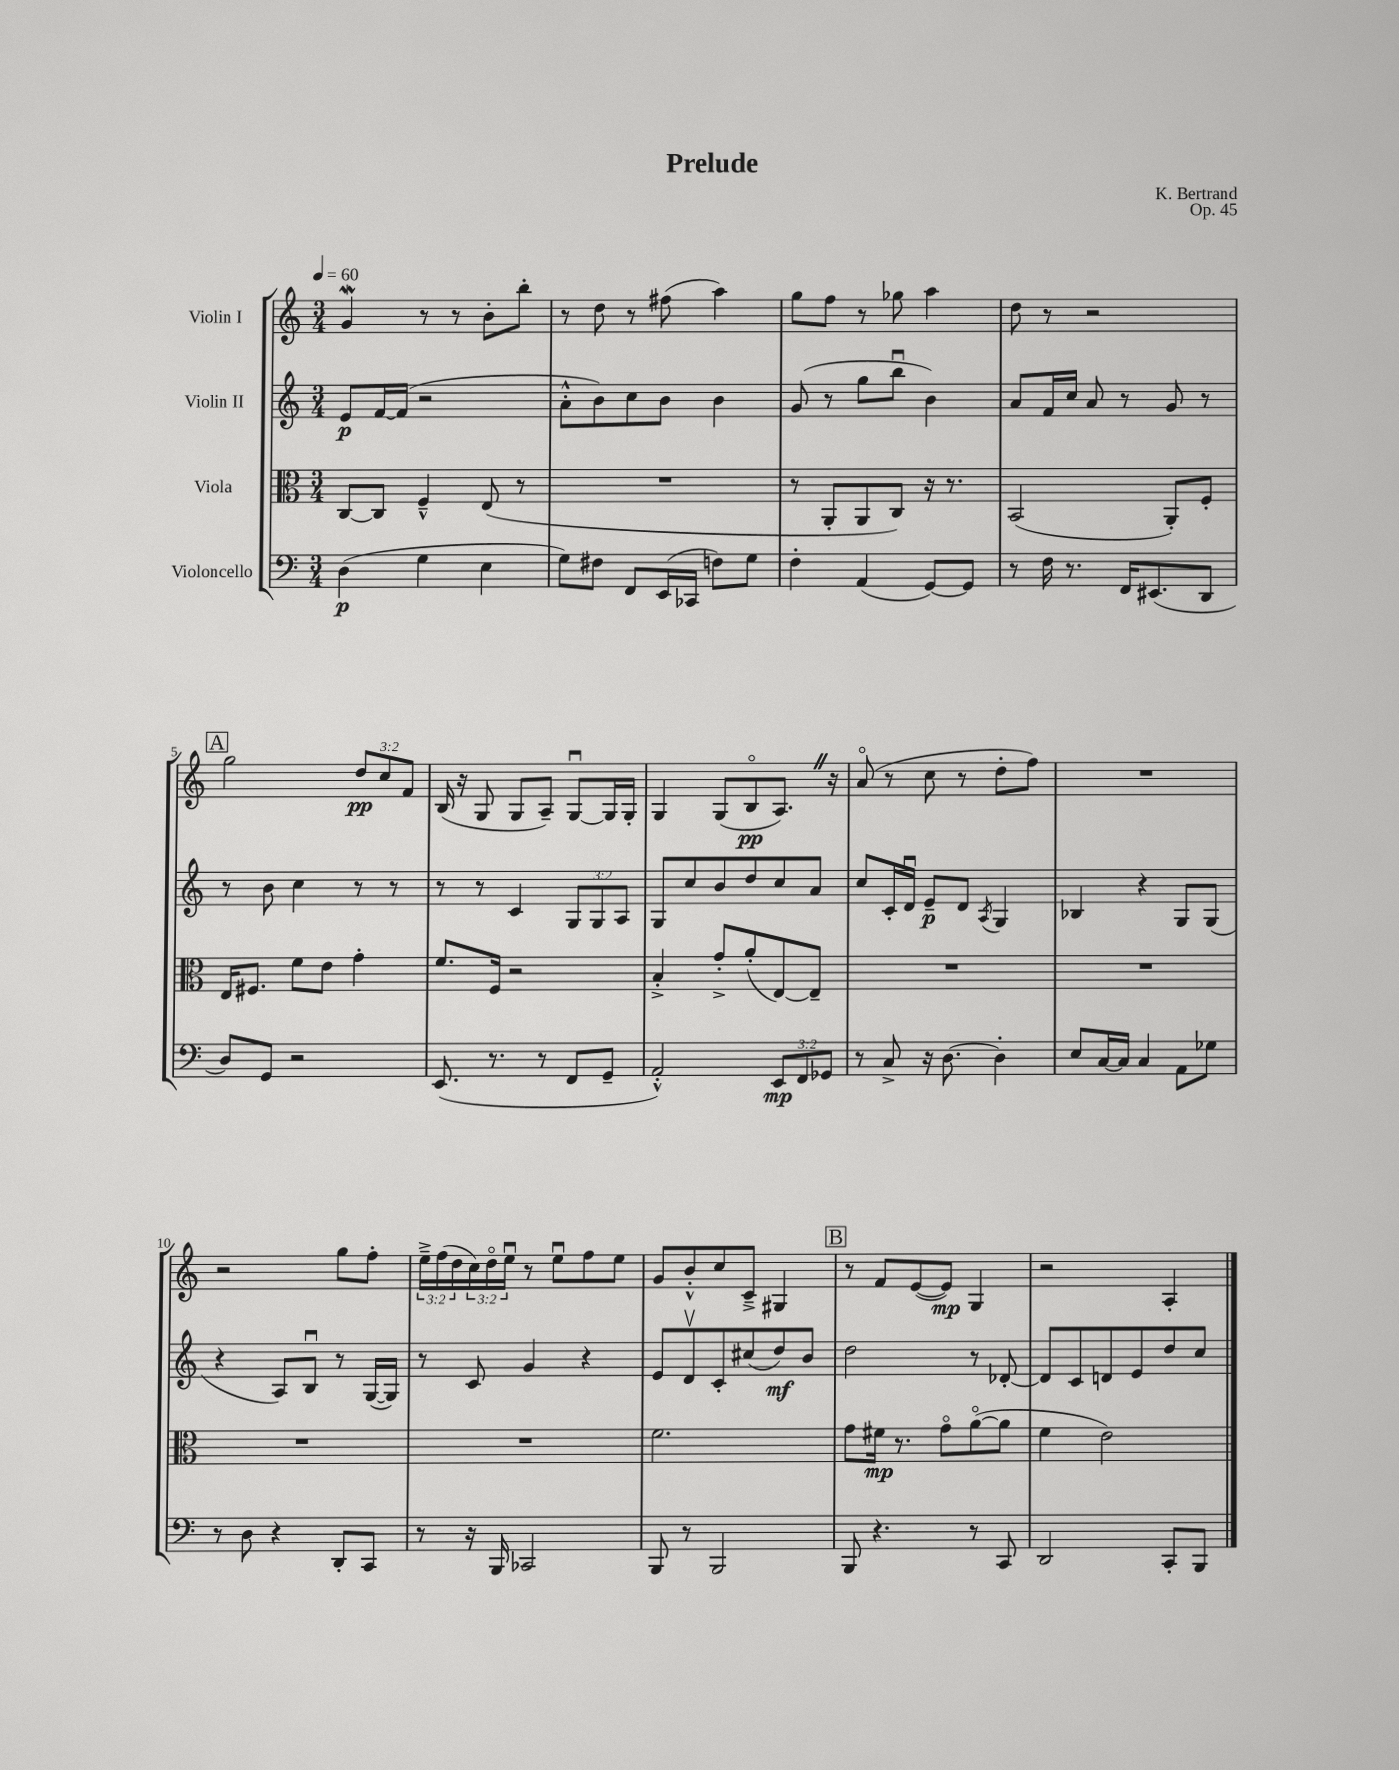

**kern	**kern	**kern	**kern
*staff4	*staff3	*staff2	*staff1
*clefF4	*clefC3	*clefG2	*clefG2
*k[]	*k[]	*k[]	*k[]
*M3/4	*M3/4	*M3/4	*M3/4
*MM60	*MM60	*MM60	*MM60
(4D\	[8C/L	8e/L	4g/
.	8C/]J	[16f/L	.
.	.	(16f/]JJ	.
4G\	4F~^^/	2r	8r
.	.	.	8r
4E\	(8E/	.	8b'\L
.	8r	.	8bb'\J
=	=	=	=
8G\L)	2.r	8a'^^\L	8r
8F#\J	.	8b\)	8dd\
8FF/L	.	8cc\	8r
(16EE/L	.	8b\J	(8ff#\
16CC-/JJ	.	.	.
8F\L)	.	4b\	4aa\)
8G\J	.	.	.
=	=	=	=
4F'\	8r	(8g/	8gg\L
.	8AA'/L	8r	8ff\J
(4AA/	8AA/	8gg\L	8r
.	8C/J)	8bbu\J	8gg-\
[8GG/L)	16r	4b\)	4aa\
.	8.r	.	.
8GG/]J	.	.	.
=	=	=	=
8r	(2BB/	8a/L	8dd\
16F\	.	16f/L	8r
8.r	.	16cc/JJ	.
.	.	8a/	2r
16FF/LK	.	8r	.
(8.EE#/	.	.	.
.	8AA'/L)	8g/	.
8DD/J	8F'/J	8r	.
=	=	=	=
8D/L)	16E/LK	8r	2gg\
.	8.F#/J	.	.
8GG/J	.	8b\	.
2r	8f\L	4cc\	.
.	8e\J	.	.
.	4g'\	8r	12dd/L
.	.	.	12cc/
.	.	8r	.
.	.	.	12f/J
=	=	=	=
(8.EE/	8.f/L	8r	(16B/
.	.	.	16r
.	.	8r	8G/
8.r	16F/Jk	.	.
.	2r	4c/	8G/L
8r	.	.	8A~/J)
8FF/L	.	12G/L	[8Gu/L
.	.	12G/	.
8GG~/J	.	.	16G/]L
.	.	12A/J	.
.	.	.	16G'/JJ
=	=	=	=
2AA'^^/)	4B'^/	8G/L	4G/
.	.	8cc/	.
.	8g'^/L	8b/	(8G/L
.	(8a'/	8dd/	8Bo/
12EE/L	[8E/)	8cc/	8.A/J)
12FF/	.	.	.
.	8E~/]J	8a/J	.
12GG-/J	.	.	.
.	.	.	16r
=	=	=	=
8r	2.r	8cc/L	(8ao/
8C^/	.	16c'/L	8r
.	.	16du/JJ	.
16r	.	8e~/L	8cc\
[8.D\	.	.	.
.	.	8d/J	8r
.	.	8qA/	.
4D'\]	.	4G/	8dd'\L
.	.	.	8ff\J)
=	=	=	=
8E/L	2.r	4B-/	2.r
[16C/L	.	.	.
16C/]JJ	.	.	.
4C/	.	4r	.
8AA\L	.	8G/L	.
8G-\J	.	(8G/J	.
=	=	=	=
8r	2.r	4r	2r
8D\	.	.	.
4r	.	8A/L)	.
.	.	8Bu/J	.
8DD'/L	.	8r	8gg\L
8CC/J	.	([16G/LL	8ff'\J
.	.	16G/]JJ)	.
=	=	=	=
8r	2.r	8r	24ee~^\LL
.	.	.	(24ff\
.	.	.	24dd\
16r	.	8c/	24cc\)
.	.	.	24ddo\
16BBB/	.	.	.
.	.	.	24eeu\JJ
2CC-/	.	4g/	8r
.	.	.	8eeu\L
.	.	4r	8ff\
.	.	.	8ee\J
=	=	=	=
8BBB/	2.f\	8e/L	8g/L
8r	.	8dv/	8b'^^/
2BBB/	.	8c'/	8cc/
.	.	(8cc#/	8c~^/J
.	.	8dd/)	4G#/
.	.	8b/J	.
=	=	=	=
8BBB/	8g\L	2dd\	8r
4.r	16f#\Jk	.	8f/L
.	8.r	.	.
.	.	.	([8e/
.	8go\L	.	8e/]J)
8r	([8ao\	8r	4G/
8CC/	8a\]J	[8d-'/	.
=	=	=	=
2DD/	4f\	8d-/]L	2r
.	.	8c/	.
.	2e\)	8d/	.
.	.	8e/	.
8CC'/L	.	8dd/	4A'/
8BBB/J	.	8cc/J	.
==	==	==	==
*-	*-	*-	*-
